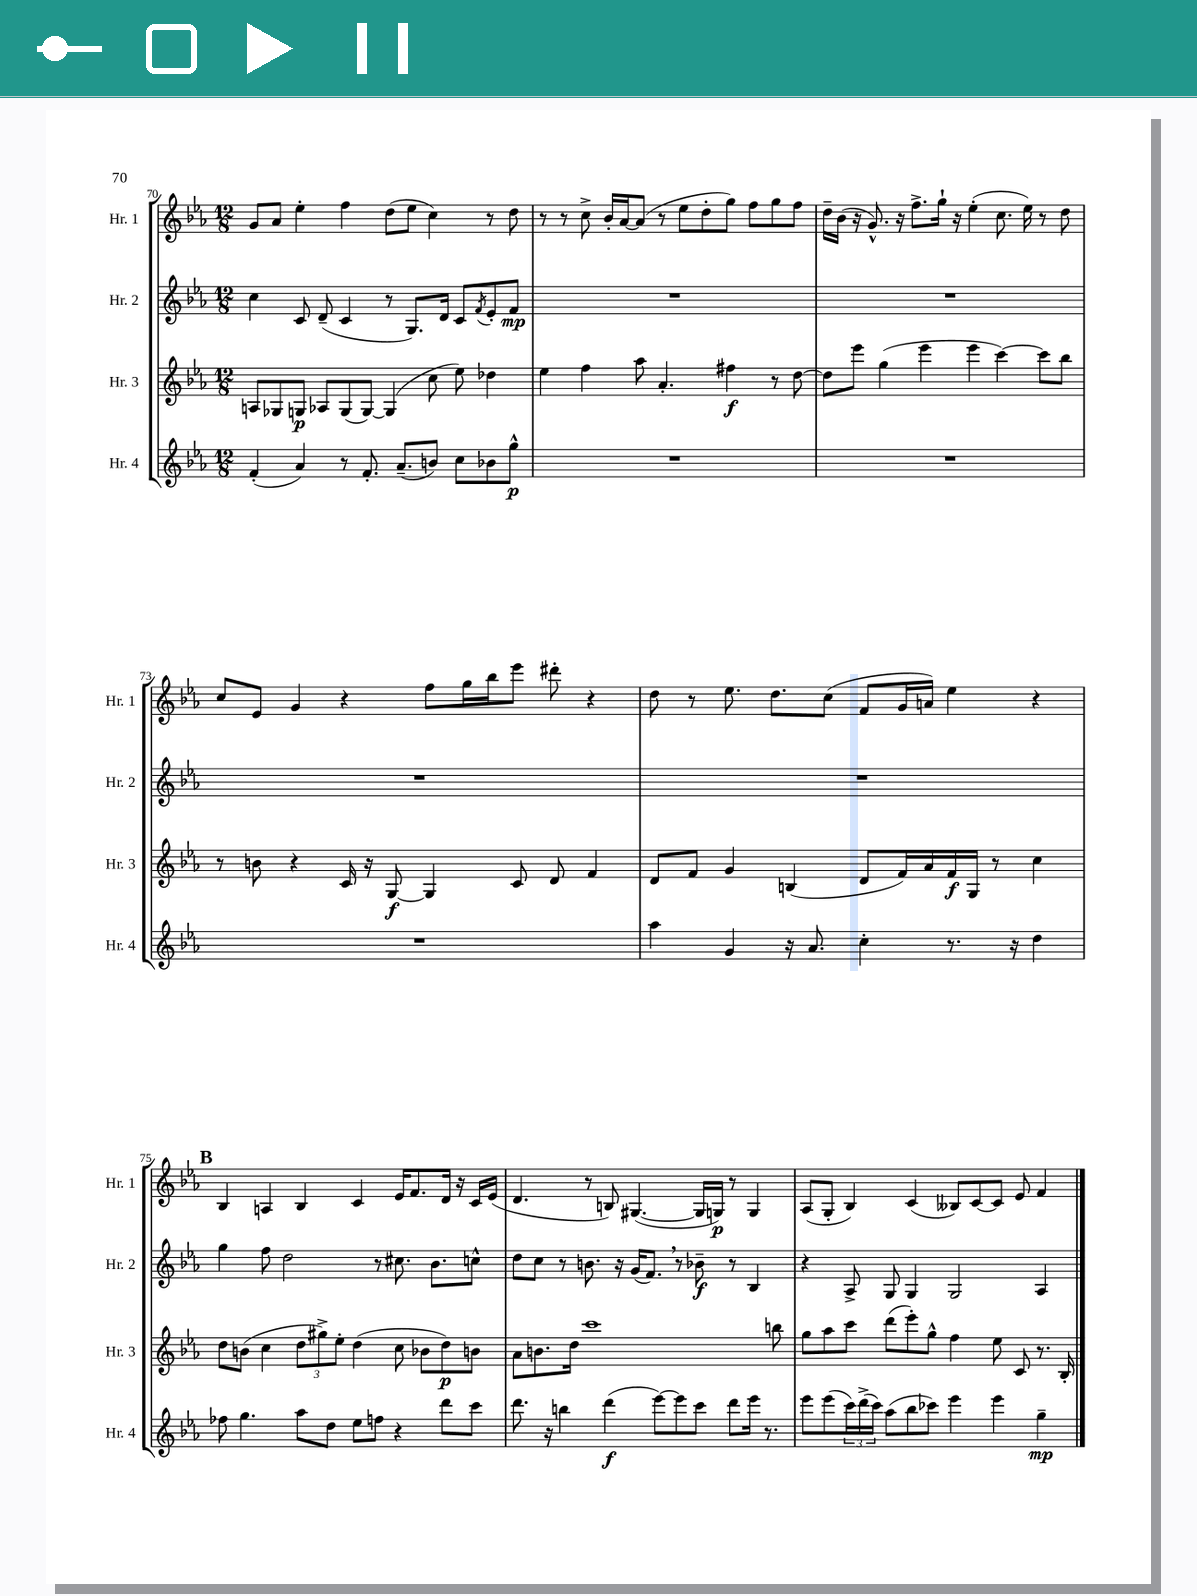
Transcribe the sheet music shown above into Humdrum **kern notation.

**kern	**dynam	**kern	**dynam	**kern	**dynam	**kern	**dynam
*part4	*part4	*part3	*part3	*part2	*part2	*part1	*part1
*staff4	*staff4	*staff3	*staff3	*staff2	*staff2	*staff1	*staff1
*I"Hr. 4	*	*I"Hr. 3	*	*I"Hr. 2	*	*I"Hr. 1	*
*I'Hr. 4	*	*I'Hr. 3	*	*I'Hr. 2	*	*I'Hr. 1	*
*clefG2	*	*clefG2	*	*clefG2	*	*clefG2	*
*k[b-e-a-]	*	*k[b-e-a-]	*	*k[b-e-a-]	*	*k[b-e-a-]	*
*M12/8	*	*M12/8	*	*M12/8	*	*M12/8	*
=70	=70	=70	=70	=70	=70	=70	=70
(4f'/	.	8An/L	.	4cc\	.	8g/L	.
.	.	8G-X/	.	.	.	8a-/J	.
4a-/)	.	8Gn/J	p	8c/	.	4ee-'\	.
.	.	8A-X/L	.	(8d~/	.	.	.
8r	.	(8G/	.	4c/	.	4ff\	.
8.f'/	.	[8G/J)	.	.	.	.	.
.	.	(4G/]	.	8r	.	(8dd\L	.
(8.a-~/L	.	.	.	.	.	.	.
.	.	.	.	8.G/L)	.	8ee-\J	.
8bn/J)	.	8cc\	.	.	.	4cc\)	.
.	.	.	.	16d/Jk	.	.	.
8cc\L	.	8ee-\)	.	8c/L	.	.	.
.	.	.	.	8qf/	.	.	.
8b-X\	.	4dd-X\	.	8e-'/	.	8r	.
8gg^^\J	p	.	.	8f/J	mp	8dd\	.
=71	=71	=71	=71	=71	=71	=71	=71
1.r	.	4ee-\	.	1.r	.	8r	.
.	.	.	.	.	.	8r	.
.	.	4ff\	.	.	.	8cc^\	.
.	.	.	.	.	.	16b-'/LL	.
.	.	.	.	.	.	[16a-/J	.
.	.	8aa-\	.	.	.	(8a-/J]	.
.	.	4.a-'/	.	.	.	8r	.
.	.	.	.	.	.	8ee-\L	.
.	.	.	.	.	.	8dd'\	.
.	.	4ff#X\	f	.	.	8gg\J)	.
.	.	.	.	.	.	8ff\L	.
.	.	8r	.	.	.	8gg\	.
.	.	[8dd\	.	.	.	8ff\J	.
=72	=72	=72	=72	=72	=72	=72	=72
1.r	.	8dd\L]	.	1.r	.	16dd~\LL	.
.	.	.	.	.	.	(16b-\JJ	.
.	.	8eee-\J	.	.	.	16r	.
.	.	.	.	.	.	8.g^^/)	.
.	.	(4gg\	.	.	.	.	.
.	.	.	.	.	.	16r	.
.	.	.	.	.	.	8.ff^\L	.
.	.	4eee-\	.	.	.	.	.
.	.	.	.	.	.	16gg`\Jk	.
.	.	.	.	.	.	16r	.
.	.	4eee-\	.	.	.	(4ee-'\	.
.	.	[4ccc\)	.	.	.	8.cc\	.
.	.	.	.	.	.	16ee-\)	.
.	.	8ccc\L]	.	.	.	8r	.
.	.	8bb-\J	.	.	.	8dd\	.
!!LO:LB:g=z
=73	=73	=73	=73	=73	=73	=73	=73
1.r	.	8r	.	1.r	.	8cc/L	.
.	.	8bn\	.	.	.	8e-/J	.
.	.	4r	.	.	.	4g/	.
.	.	16c/	.	.	.	4r	.
.	.	16r	.	.	.	.	.
.	.	[8G/	f	.	.	.	.
.	.	4G/]	.	.	.	8ff\L	.
.	.	.	.	.	.	16gg\L	.
.	.	.	.	.	.	16bb-\J	.
.	.	8c/	.	.	.	8eee-\J	.
.	.	8d/	.	.	.	8ddd#X'\	.
.	.	4f/	.	.	.	4r	.
=74	=74	=74	=74	=74	=74	=74	=74
4aa-\	.	8d/L	.	1.r	.	8dd\	.
.	.	8f/J	.	.	.	8r	.
4g/	.	4g/	.	.	.	8.ee-\	.
.	.	.	.	.	.	8.dd\L	.
16r	.	(4Bn/	.	.	.	.	.
8.a-/	.	.	.	.	.	.	.
.	.	.	.	.	.	(8cc\J	.
4cc'\	.	8d/L	.	.	.	8f/L	.
.	.	16f/L)	.	.	.	16g/L	.
.	.	16a-/	.	.	.	16an/JJ)	.
8.r	.	16f/	f	.	.	4ee-\	.
.	.	16G/JJ	.	.	.	.	.
.	.	8r	.	.	.	.	.
16r	.	.	.	.	.	.	.
4dd\	.	4cc\	.	.	.	4r	.
!!LO:LB:g=z
!!LO:REH:place=s1:t=B
=75	=75	=75	=75	=75	=75	=75	=75
8ff-X\	.	8dd\L	.	4gg\	.	4B-/	.
4.gg\	.	(8bn\J	.	.	.	.	.
.	.	4cc\	.	8ff\	.	4An/	.
.	.	.	.	2dd\	.	.	.
8aa-\L	.	12dd\L	.	.	.	4B-/	.
.	.	12gg#X^\)	.	.	.	.	.
8dd\J	.	.	.	.	.	.	.
.	.	12ee-'\J	.	.	.	.	.
8ee-\L	.	(4dd\	.	.	.	4c/	.
8ffn\J	.	.	.	8r	.	.	.
4r	.	8cc\	.	8.cc#X\	.	16e-/KL	.
.	.	.	.	.	.	8.f/	.
.	.	8b-X\L	.	.	.	.	.
.	.	.	.	8.b-\L	.	.	.
8ddd\L	.	8dd\)	p	.	.	16d/Jk	.
.	.	.	.	.	.	16r	.
8ccc\J	.	8bn\J	.	8ccn^^\J	.	16c/LL	.
.	.	.	.	.	.	(16e-/JJ	.
=76	=76	=76	=76	=76	=76	=76	=76
8.ddd\	.	8a-\L	.	8dd\L	.	4.d/	.
.	.	8.bn\	.	8cc\J	.	.	.
16r	.	.	.	.	.	.	.
4bbn\	.	.	.	8r	.	.	.
.	.	16dd\Jk	.	.	.	.	.
.	.	1ccc	.	8.bn\	.	8r	.
(4ddd\	f	.	.	.	.	8Bn/)	.
.	.	.	.	16r	.	.	.
.	.	.	.	(16g/KL	.	([4.G#X/	.
.	.	.	.	8.f,/J)	.	.	.
[8eee-\L)	.	.	.	.	.	.	.
8eee-\]	.	.	.	8r	.	.	.
8ccc\J	.	.	.	8b-X~\	f	16G#/LL]	.
.	.	.	.	.	.	16Gn/JJ)	p
8ddd\L	.	.	.	8r	.	8r	.
16eee-\Jk	.	.	.	4B-/	.	4G/	.
8.r	.	.	.	.	.	.	.
.	.	8bbn\	.	.	.	.	.
=77	=77	=77	=77	=77	=77	=77	=77
8eee-\L	.	8gg\L	.	4r	.	(8A-/L	.
(8eee-\	.	8aa-\	.	.	.	8G'/J	.
24ccc\L)	.	8ccc\J	.	8A-^/	.	4B-/)	.
(24ddd^\	.	.	.	.	.	.	.
24ccc\JJ)	.	.	.	.	.	.	.
(8aa-\L	.	(8ddd\L	.	8G/	.	.	.
8bb-\	.	8eee-'\)	.	4G/	.	(4c/	.
8ccc-X\J)	.	8gg^^\J	.	.	.	.	.
4eee-\	.	4ff\	.	2G/	.	8B--X/L)	.
.	.	.	.	.	.	[8c/	.
4eee-\	.	8ee-\	.	.	.	8c/J]	.
.	.	8c/	.	.	.	8e-/	.
4gg~\	mp	8.r	.	4A-/	.	4f/	.
.	.	16B-'/	.	.	.	.	.
==	==	==	==	==	==	==	==
*-	*-	*-	*-	*-	*-	*-	*-
